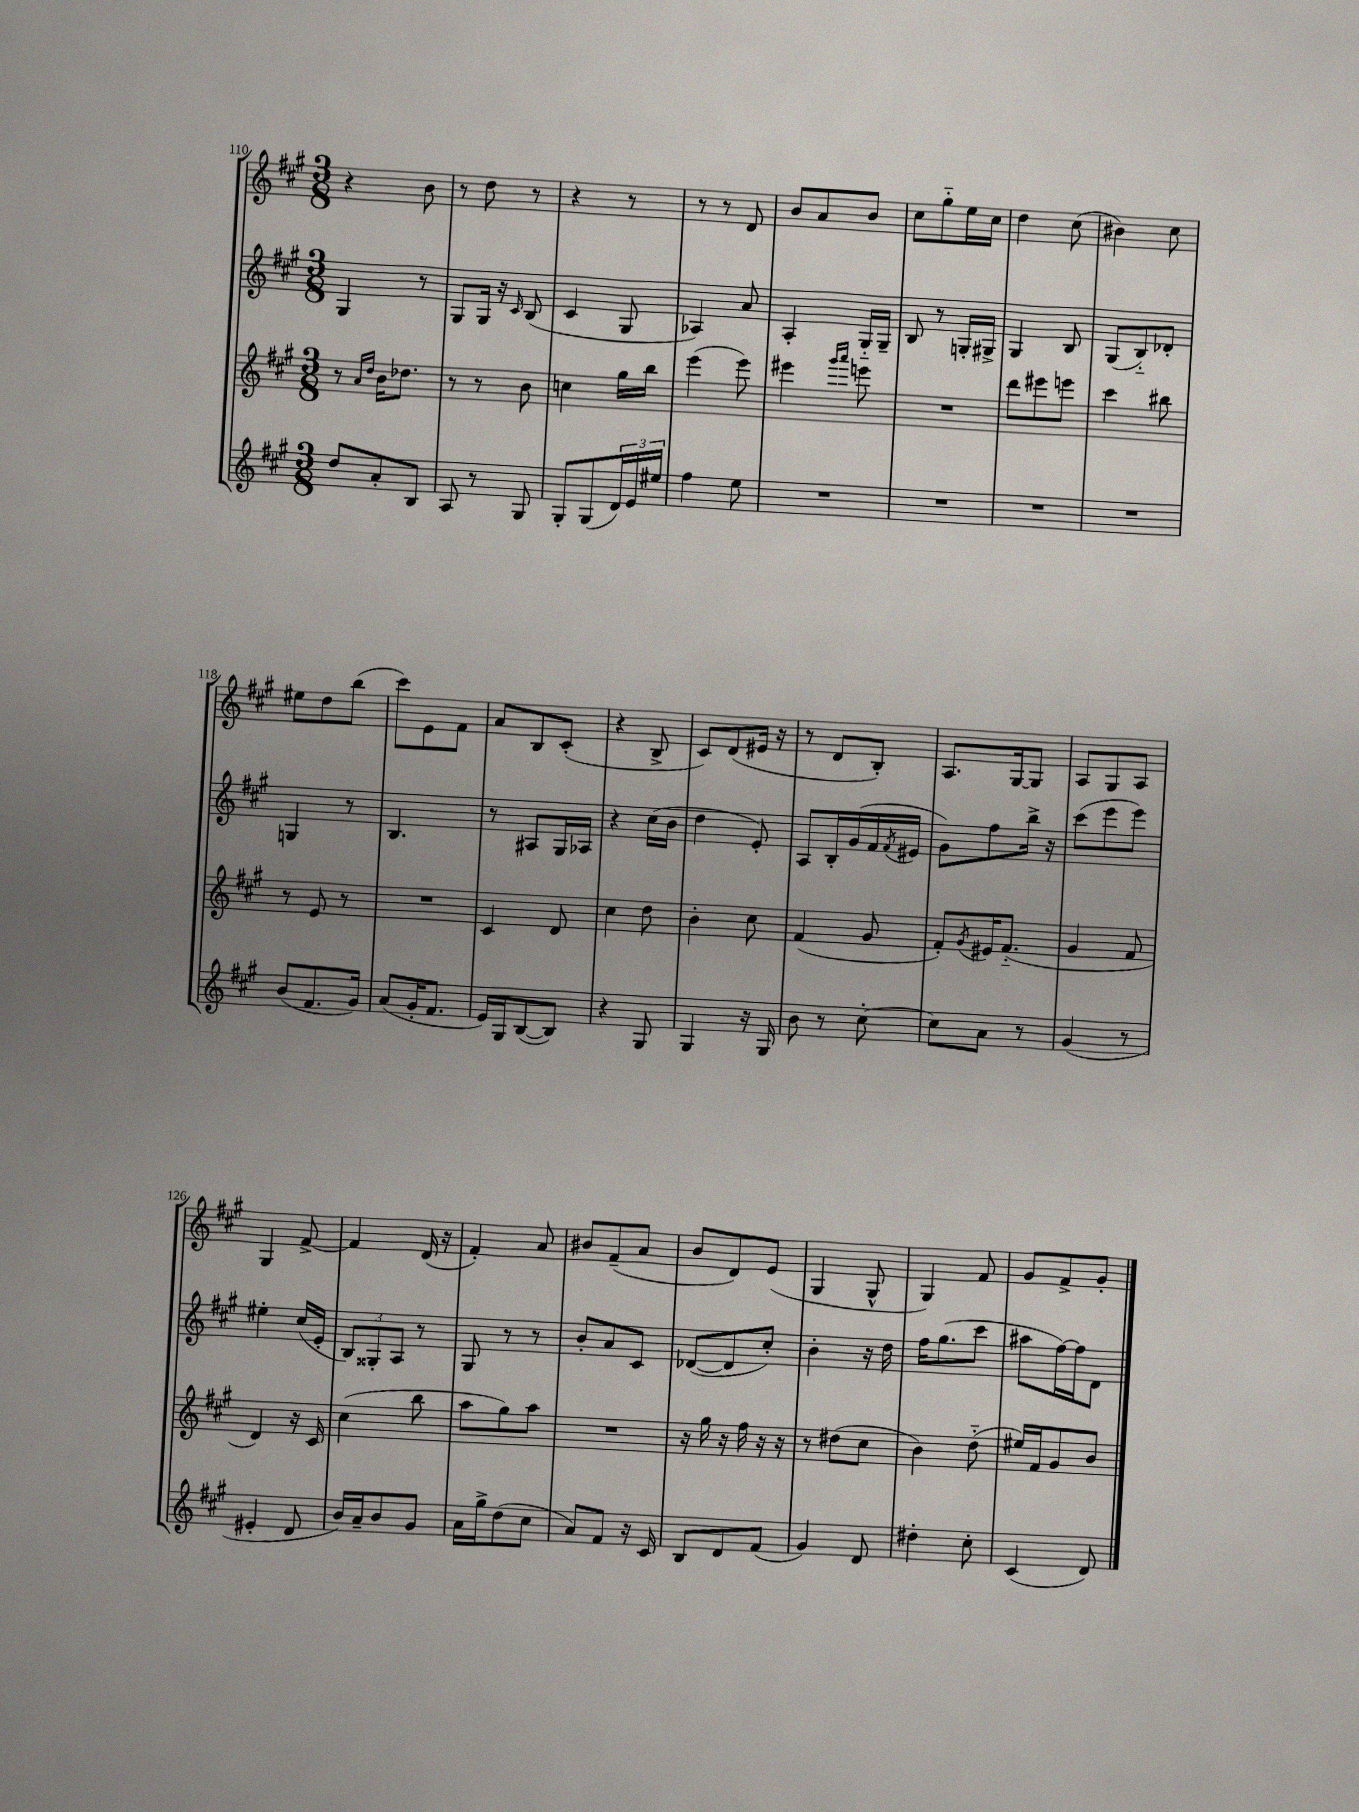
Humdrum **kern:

**kern	**kern	**kern	**kern
*staff4	*staff3	*staff2	*staff1
*clefG2	*clefG2	*clefG2	*clefG2
*k[f#c#g#]	*k[f#c#g#]	*k[f#c#g#]	*k[f#c#g#]
*M3/8	*M3/8	*M3/8	*M3/8
8dd	8r	4G#	4r
.	16qqa	.	.
.	16qqdd	.	.
8a'	16b	.	.
.	8.dd-	.	.
8B	.	8r	8b
=	=	=	=
8A	8r	8G#	8r
8r	8r	16G#	8dd
.	.	16r	.
.	.	16qqc#	.
8G#	8b	(8B	8r
=	=	=	=
8G#'	4cc	4c#	4r
(8G#	.	.	.
24d)	16gg#	8G#	8r
24e	.	.	.
.	16bb	.	.
24ee#	.	.	.
=	=	=	=
4ff#	(4eee	4A-)	8r
.	.	.	8r
8ee	8eee)	8a	8d
=	=	=	=
4.r	4eee#	4A'	8b
.	.	.	8a
.	16qqggg#	.	.
.	16qqaaa	.	.
.	8eee	16G#'~	8b
.	.	16G#~	.
=	=	=	=
4.r	4.r	8B	8cc#
.	.	8r	8gg#'~
.	.	16G'	16ee
.	.	16G#^	16cc#
=	=	=	=
4.r	8ddd	4G#	4dd
.	8eee#	.	.
.	8eee	8B	(8cc#
=	=	=	=
4.r	4ccc#	(8G#	4b#)
.	.	8B'~)	.
.	8bb#	8d-'	8cc#
=	=	=	=
(8b	8r	4G	8ee#
8.f#	8e	.	8dd
.	8r	8r	(8bb
16g#)	.	.	.
=	=	=	=
(8a	4.r	4.B	8ccc#)
16g#'	.	.	8e
8.f#	.	.	.
.	.	.	8f#
=	=	=	=
16e)	4c#	8r	8a
16G#	.	.	.
([8B	.	8A#	8B
8B])	8d	16G#	(8c#'
.	.	16A-	.
=	=	=	=
4r	4cc#	4r	4r
8G#	8dd	(16cc#	8B^
.	.	16b	.
=	=	=	=
4G#	4b'	4dd	8c#)
.	.	.	(8d
16r	8cc#	8e')	16e#
16G#	.	.	16r
=	=	=	=
8b	(4f#	8A	8r
8r	.	16B'	8d
.	.	(16g#	.
[8cc#'	8g#	16f#	8B')
.	.	8qf#	.
.	.	16e#	.
=	=	=	=
8cc#]	8f#')	8g#)	8.A
.	8qg#	.	.
8a	16e#	8ff#	.
.	(8.f#'~	.	[16G#
8r	.	16bb^	8G#]
.	.	16r	.
=	=	=	=
(4g#	4g#	(8ccc#	8A
.	.	8eee	8G#
8r	8f#	8eee)	8A
=	=	=	=
4e#'	4d)	4ee#'	4G#
8d	16r	(16cc#	[8f#^
.	16c#	16e'	.
=	=	=	=
16b)	(4cc#	12B)	4f#]
16a~	.	.	.
.	.	12G##'	.
8b	.	.	.
.	.	12A	.
8g#	8bb	8r	(16d
.	.	.	16r
=	=	=	=
16a	8aa	8G#	4f#')
16gg#^	.	.	.
(8dd	8gg#)	8r	.
8cc#	8aa	8r	8a
=	=	=	=
8a)	4.r	8b'	8b#
8f#	.	8a	(8f#~
16r	.	8c#	8a
16c#	.	.	.
=	=	=	=
8B	16r	([8d-	8b
.	16gg#	.	.
8d	16r	8d-]	8d)
.	16ff#	.	.
(8f#	16r	8cc#')	(8e
.	16r	.	.
=	=	=	=
4g#)	8r	4b'	4G#
.	(8dd#	.	.
8d	8cc#	16r	8G#^^
.	.	16dd	.
=	=	=	=
4dd#'	4b)	16ff#	4G#)
.	.	(8.gg#	.
8cc#'	(8dd'~	8ccc#	8f#
=	=	=	=
(4c#	16ee#)	8aa#	8g#
.	16f#	.	.
.	8g#	[16ff#)	8f#^
.	.	16ff#]	.
8d)	8b	8d	8g#'
==	==	==	==
*-	*-	*-	*-
